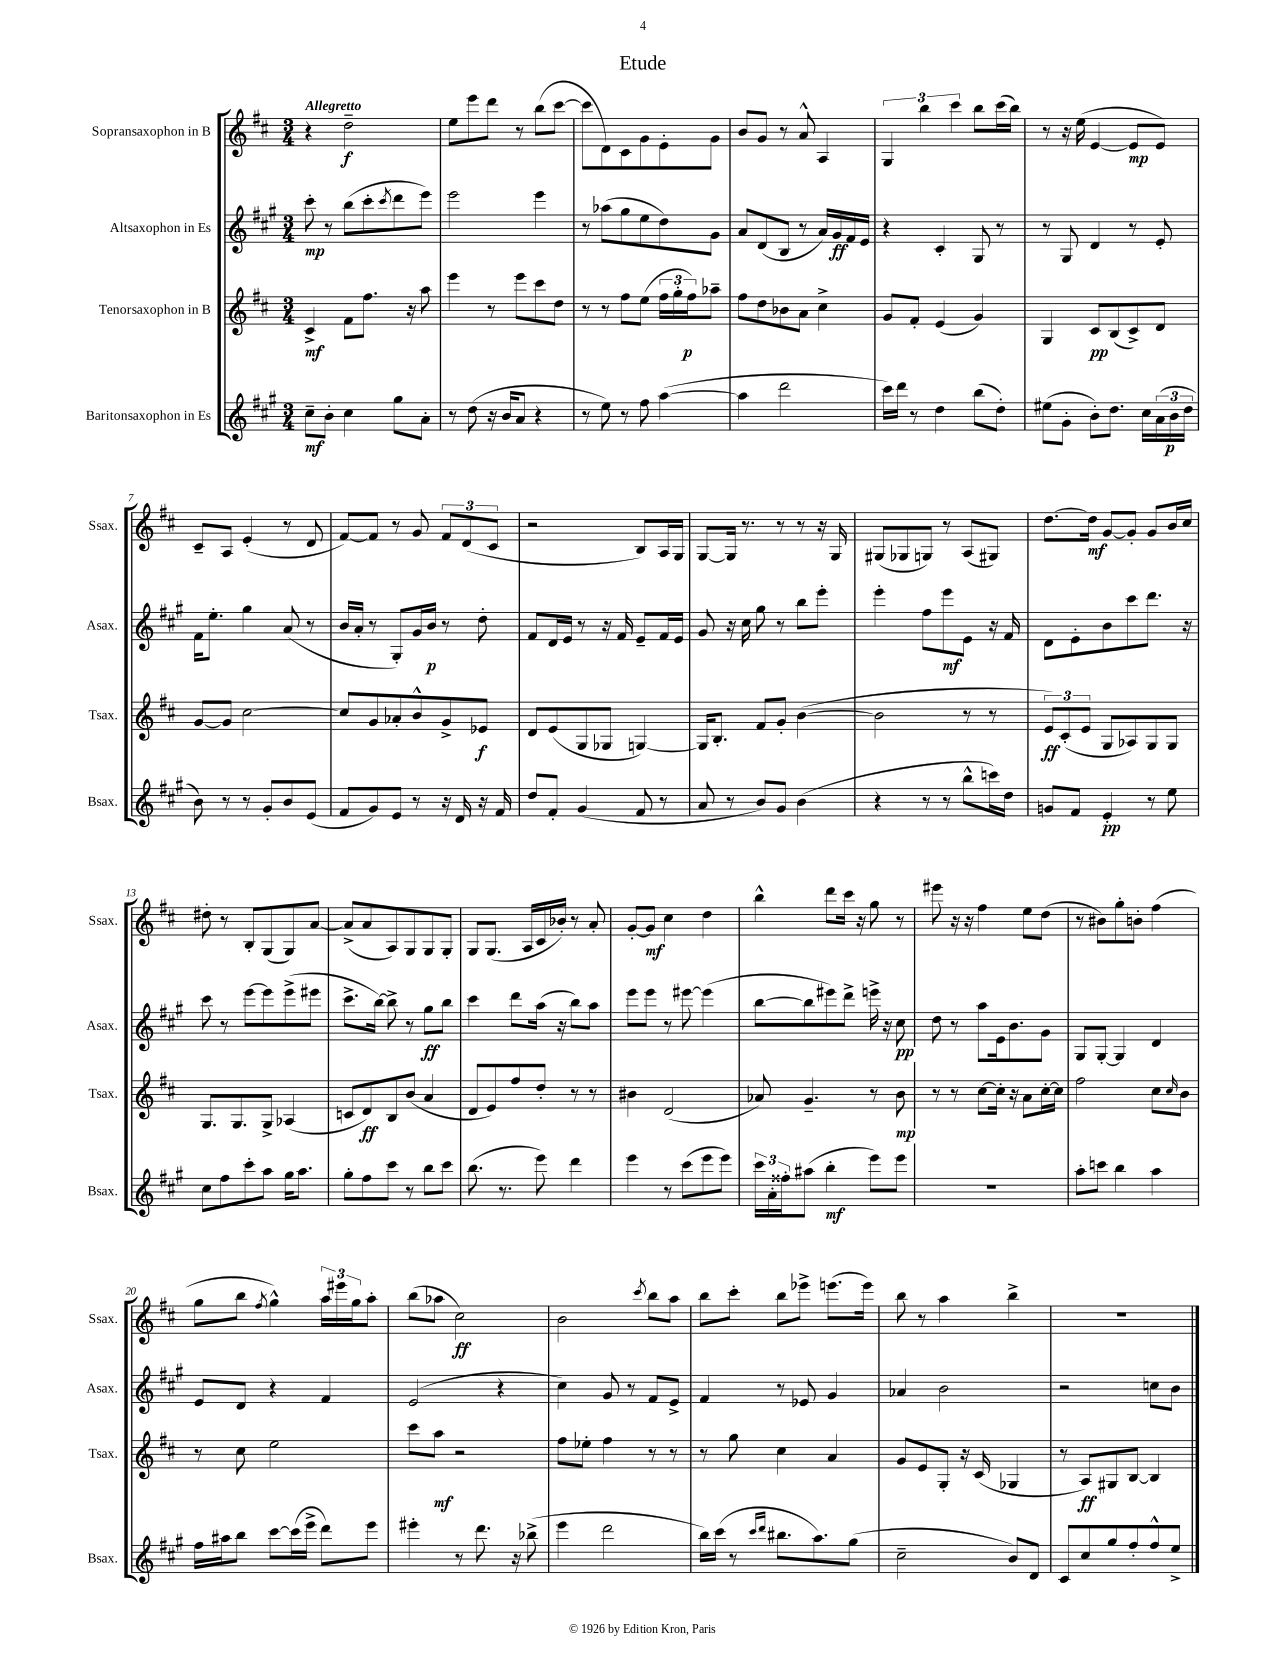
\header { title = "Etude" }
<<
\new StaffGroup <<
\new Staff = "s0" \with { instrumentName = "Sopransaxophon in B" shortInstrumentName = "Ssax." } {
    \clef treble \key d \major \numericTimeSignature \time 3/4 \tempo "Allegretto"
    r4 d''2--\f |
    e''8 e'''8 d'''8 r8 b''8( cis'''8~ |
    cis'''8 d'8) cis'8 g'8 e'8-. g'8 |
    b'8 g'8 r8 a'8-^ a4 |
    \tuplet 3/2 { g4 b''4 cis'''4 } b''8 cis'''16( b''16) |
    r8 r16 e''16( e'4~ e'8\mp e'8) |
    cis'8-- a8 e'4-.( r8 d'8 |
    fis'8~) fis'8 r8 g'8 \tuplet 3/2 { fis'8 d'8( cis'8 } |
    r2 b8) a16 g16 |
    g8~ g16 r8. r8 r8 r16 g16 |
    gis8( ges8 g8) r8 a8( gis8) |
    d''8.~ d''16\mf g'8~ g'8-. g'8 b'16 cis''16 |
    dis''8-. r8 b8-. g8( g8) a'8~ |
    a'8->( a'8 a8) g8 g8 g8-. |
    g8 g8.( a16 cis'16 bes'16-.) r8 a'8-. |
    g'8~-. g'8\mf cis''4 d''4 |
    b''4-^ d'''8 cis'''16 r16 g''8 r8 |
    eis'''8 r16 r16 fis''4 e''8 d''8( |
    r8 bis'8) g''8-. b'8-. fis''4( |
    g''8 b''8 \acciaccatura { fis''8 } g''4-^) \tuplet 3/2 { a''16 eis'''16 g''16 } a''8-. |
    b''8( aes''8 cis''2\ff) |
    b'2 \acciaccatura { cis'''8 } b''8 a''8 |
    b''8 cis'''8-. b''8 ees'''8-> e'''8.( e'''16) |
    b''8 r8 a''4 b''4-> |
    R2. \bar "|." |
}
\new Staff = "s1" \with { instrumentName = "Altsaxophon in Es" shortInstrumentName = "Asax." } {
    \clef treble \key a \major \numericTimeSignature \time 3/4
    cis'''8-.\mp r8 b''8( cis'''8-. \acciaccatura { cis'''8 } d'''8 e'''8) |
    e'''2 e'''4 |
    r8 aes''8( gis''8 e''8 d''8) gis'8 |
    a'8 d'8( b8 r8 a'16) gis'16\ff fis'16 e'16 |
    r4 cis'4-. gis8 r8 |
    r8 gis8 d'4 r8 e'8-. |
    fis'16 e''8.-. gis''4 a'8( r8 |
    b'16 a'16-. r8 gis8-.) gis'16 b'16\p r8 d''8-. |
    fis'8 d'16 e'16 r8 r16 fis'16 e'8-- fis'16 e'16 |
    gis'8 r16 cis''16 gis''8 r8 b''8 e'''8-. |
    e'''4-. fis''8 e'''8\mf e'8 r16 fis'16 |
    d'8 e'8-. b'8 cis'''8 d'''8. r16 |
    cis'''8 r8 e'''8~ e'''8 e'''8->( eis'''8 |
    cis'''8.-> b''16~) b''8-> r8 gis''8\ff b''8 |
    cis'''4 d'''8 a''16( r16 b''8) a''8 |
    e'''8 e'''8 r8 eis'''8~ eis'''4( |
    b''8~ b''8 eis'''8) d'''8-> e'''16-> r16 cis''8\pp |
    d''8 r8 a''8 e'16 b'8. gis'8 |
    gis8 gis8~-. gis4 d'4 |
    e'8 d'8 r4 fis'4 |
    e'2( r4 |
    cis''4) gis'8 r8 fis'8 e'8-> |
    fis'4 r8 ees'8 gis'4 |
    aes'4 b'2 |
    r2 c''8 b'8 \bar "|." |
}
\new Staff = "s2" \with { instrumentName = "Tenorsaxophon in B" shortInstrumentName = "Tsax." } {
    \clef treble \key d \major \numericTimeSignature \time 3/4
    cis'4->\mf fis'8 fis''8. r16 a''8 |
    e'''4 r8 e'''8 cis'''8 d''8 |
    r8 r8 fis''8 e''8( \tuplet 3/2 { fis''16 g''16-. fis''16\p) } aes''8-- |
    fis''8 d''8 bes'8 a'8 cis''4-> |
    g'8 fis'8-. e'4( g'4) |
    g4 cis'8\pp b8( cis'8->) d'8 |
    g'8~ g'8 cis''2~ |
    cis''8 g'8 aes'8-. b'8-^ g'8-> ees'8\f |
    d'8 e'8( g8 ges8 g4~) |
    g16 b8.-. fis'8 g'8-. b'4~( |
    b'2 r8 r8 |
    \tuplet 3/2 { e'8\ff) cis'8-.( e'8 } g8 aes8) g8 g8 |
    g8. g8. g8-> aes4( |
    c'8 d'8\ff) b8 b'8( a'4 |
    d'8 e'8) fis''8 d''8-. r8 r8 |
    bis'4 d'2( |
    aes'8) g'4.-- r8 b'8\mp |
    r8 r8 cis''8~ cis''16-. r16 a'8 cis''16~-. cis''16 |
    fis''2 cis''8 \grace { cis''16 } b'8 |
    r8 cis''8 e''2 |
    cis'''8 a''8\mf r2 |
    fis''8 ees''8-. fis''4 r8 r8 |
    r8 g''8 cis''4 a'4 |
    g'8 e'8 g8-. r16 cis'16( ges4 |
    r8 a8\ff) gis8 b8~ b4 \bar "|." |
}
\new Staff = "s3" \with { instrumentName = "Baritonsaxophon in Es" shortInstrumentName = "Bsax." } {
    \clef treble \key a \major \numericTimeSignature \time 3/4
    cis''8--\mf b'8-. cis''4 gis''8 a'8-. |
    r8 d''8( r16 b'16 a'8 r4 |
    r8 e''8) r8 fis''8 a''4~( |
    a''4 d'''2 |
    cis'''16) d'''16 r8 d''4 b''8( d''8-.) |
    eis''8( gis'8-. b'8-.) d''8. cis''16 \tuplet 3/2 { a'16( b'16\p d''16 } |
    b'8) r8 r8 gis'8-. b'8 e'8( |
    fis'8 gis'8) e'8 r8 r16 d'16 r16 fis'16 |
    d''8 fis'8-. gis'4( fis'8 r8 |
    a'8 r8 b'8) gis'8 b'4( |
    r4 r8 r8 b''8-^ c'''16) d''16 |
    g'8 fis'8 e'4-.\pp r8 e''8 |
    cis''8 fis''8 cis'''8-. a''8 gis''16 a''8. |
    gis''8-. fis''8 cis'''8 r8 b''8 cis'''8 |
    b''8.( r8. e'''8) d'''4 |
    e'''4 r8 cis'''8( e'''8 e'''8) |
    \tuplet 3/2 { cis'''16 a'16-. fisis''16-. } ais''8( b''4-.\mf e'''8) e'''8 |
    R2. |
    a''8-. c'''8 b''4 a''4 |
    fis''16 ais''16 b''8 cis'''8~ cis'''16( e'''16-> d'''8) e'''8 |
    eis'''4-. r8 d'''8. r16 bes''8->( |
    e'''4 d'''2 |
    b''16) cis'''16( r8 \grace { cis'''16 d'''16 } bis''8. a''8.) gis''8( |
    cis''2-- b'8) d'8 |
    cis'8 cis''8 gis''8 fis''8-. fis''8-^ e''8-> \bar "|." |
}
>>
>>
